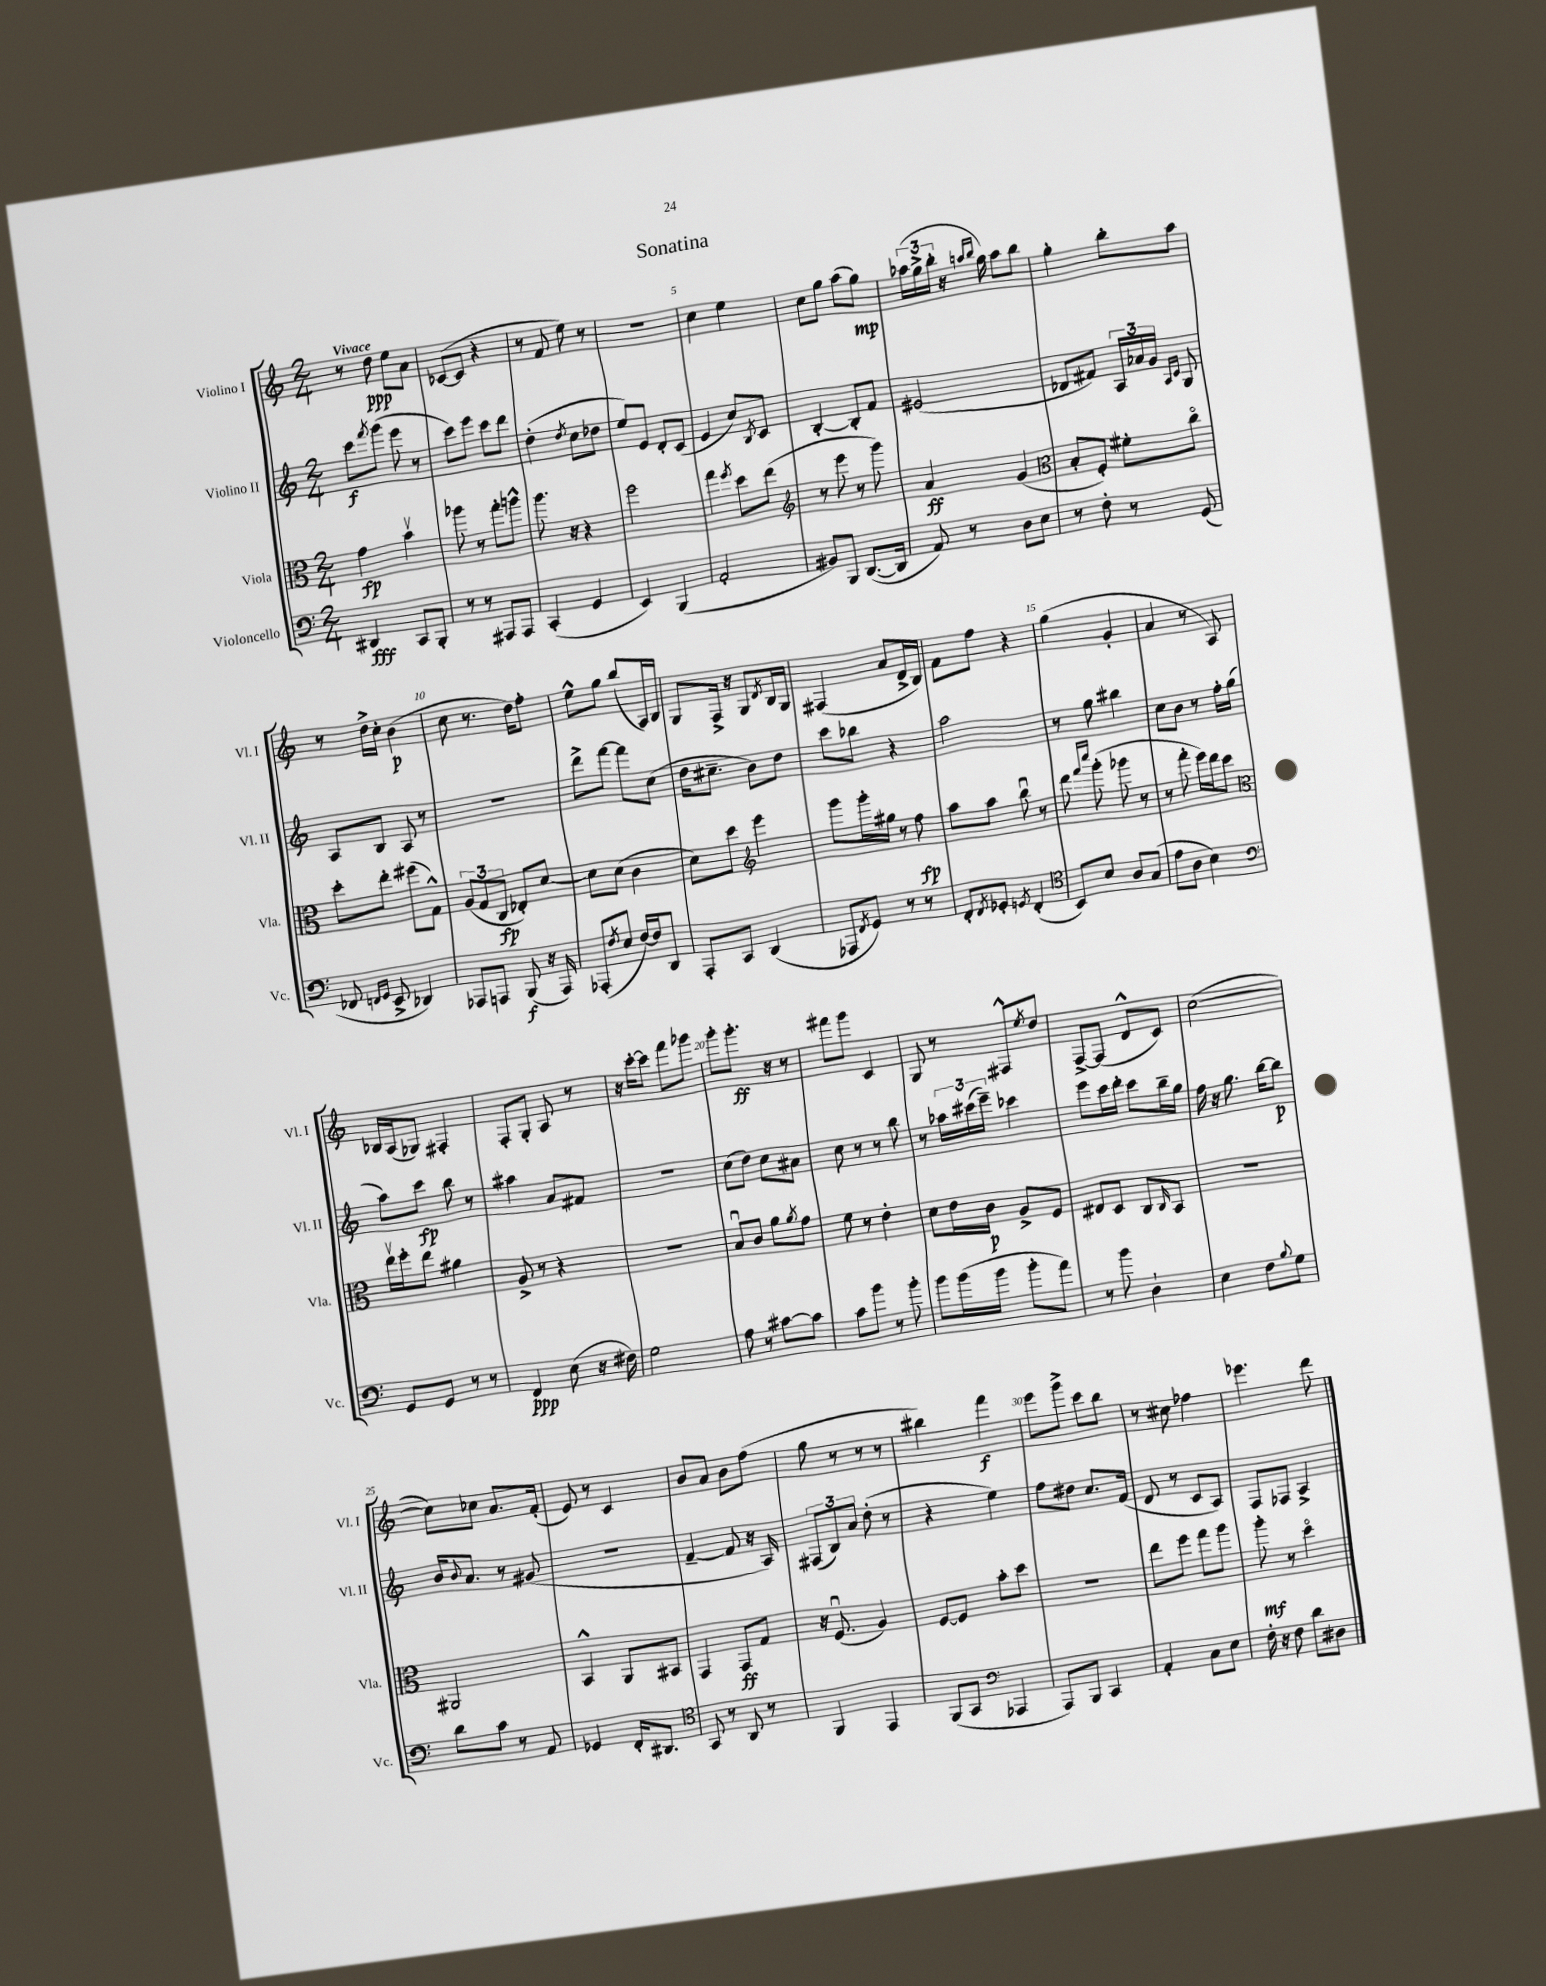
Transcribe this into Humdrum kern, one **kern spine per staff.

**kern	**kern	**kern	**kern
*staff4	*staff3	*staff2	*staff1
*clefF4	*clefC3	*clefG2	*clefG2
*k[]	*k[]	*k[]	*k[]
*M2/4	*M2/4	*M2/4	*M2/4
4DD#/	4g\	8ccc\L	8r
.	.	8qfff/	.
.	.	(8ggg\J	8dd\
8CC/L	4bv\	8eee\	8ee\L
8BBB'/J	.	8r	8a\J
=	=	=	=
8r	8aa-\	8ccc\L)	([8c-/L
8r	8r	8eee\J	8c-/]J
8AAA#/L	8gg'\L	8ccc\L	4r
8AAA#/J	8aa^^\J	8ddd\J	.
=	=	=	=
(4CC'/	8.aa\	(4dd'\	8r
.	.	.	8f/
.	16r	.	.
.	.	8qdd/	.
4GG/	4r	8cc\L	8ee\)
.	.	8dd-\J	8r
=	=	=	=
4EE/)	2ff\	8ee/L)	2r
.	.	8e/J	.
(4BBB/	.	8d'/L	.
.	.	(8c/J	.
=	=	=	=
2AA'/	4gg\	4e/	4cc\
.	8qff/	.	.
.	8dd\L	8cc/L)	4ee\
.	.	8qB/	.
.	(8ee\J	8c/J	.
=	=	=	=
*	*clefG2	*	*
8BB#/L)	8r	[4B'/	8cc\L
8BBB/J	8eee\	.	8gg\J
([8.DD/L	8r	8B'/]L	(8aa\L
.	8ggg\)	8f/J	8gg\J)
16DD/]Jk	.	.	.
=	=	=	=
8AA/)	4a/	(2e#/	(24aa-\LL
.	.	.	24gg^\
.	.	.	24bb'\JJ
8r	.	.	16r
.	.	.	16qqaa/LL
.	.	.	16qqbb/JJ
.	.	.	16gg\)
8D\L	(4g/	.	8aa\L
8E\J	.	.	8bb\J
=	=	=	=
*	*clefC3	*	*
8r	8B'/L	8d-/L	4gg'\
8F'\	8F'/J)	8f#/J)	.
8r	8f#'\L	24A/LL	8bb'\L
.	.	24a-/	.
.	.	24g/JJ	.
.	.	16qqA/LL	.
.	.	16qqc/JJ	.
(8GG/	8cco\J	8G/	8aa\J
=	=	=	=
8FF-/	8dd'\L	8A/L	8r
16qqFF/LL	.	.	.
16qqGG/JJ	.	.	.
8EE^/	8ee'\J	8B/J	16dd^\LL
.	.	.	16cc'\JJ
4DD-/)	(8ff#\L	8A/	(4b\
.	8G^^\J)	8r	.
=	=	=	=
8AAA-/L	(12A/L	2r	8cc\
.	12G/	.	.
8AAA/J	.	.	8.r
.	12C/J	.	.
(8BBB/	8E-'/L)	.	.
.	.	.	16dd\LK)
16r	[8d/J	.	8ff'\J
16AAA/)	.	.	.
=	=	=	=
(8AAA-'/L	8d\]L	8ddd^\L	8ee^^\L
8qF/	.	.	.
8E/J	(8d\J	[8fff\J	8gg\J
[16F/LL)	4c\	8fff\]L	(8bb/L
16F/]J	.	.	.
8DD/J	.	(8cc\J	16A/L)
.	.	.	16B/JJ
=	=	=	=
8AAA'/L	8d\L)	16dd\LK	8G/L
.	.	8.cc#~\J	.
8CC/J	8dd\J	.	16F^/Jk
.	.	.	16r
*	*clefG2	*	*
(4DD/	4eee\	8b\L)	8G/L
.	.	.	8qd/
.	.	8dd\J	16B/L
.	.	.	16G/JJ
=	=	=	=
8AAA-/L	8ggg\L	8ccc\L	(4F#/
8qFF/	.	.	.
8GG/J)	16ggg'\L	8bb-\J	.
.	16gg#\JJ	.	.
8r	8r	4r	8a/L
8r	8ff\	.	16d^/L
.	.	.	16B/JJ)
=	=	=	=
8FF'/L	8aa\L	2aa\	8f\L
8qFF/	.	.	.
8GG-'/J	8aa\J	.	8ff\J
8qGG/	.	.	.
(4FF'/	8bbu\	.	4r
.	8r	.	.
=	=	=	=
*clefC4	*	*	*
8BB/L)	8ddd\	8r	(4gg\
.	16qqfff/LL	.	.
.	16qqcccc/JJ	.	.
8B/J	(8ggg'\	8gg\	.
8A/L	8ggg-\	4bb#\	4g'/
(8G/J	8r	.	.
=	=	=	=
8e\L	8r	8cc\L	4a/
8A\J	8fff'\	8b\J	.
4B\)	16eee\LL)	8r	8r
.	16ddd\J	.	.
.	8ccc\J	16ff'\LL	8A/)
.	.	(16gg\JJ	.
=	=	=	=
*clefF4	*clefC3	*	*
8GG/L	16eev\LL	8aa\L)	16B-/LL
.	16ff'\J	.	(16A/J
8GG/J	8ee\J	8ccc\J	8G-/J)
8r	4a#\	8bb\	4F#'/
8r	.	8r	.
=	=	=	=
4FF/	8A^/	4aa#\	8F'/L
.	8r	.	8G'/J
(8E\	4r	8a/L	8A/
16r	.	8f#/J	8r
16F#\)	.	.	.
=	=	=	=
2G\	2r	2r	16r
.	.	.	[16ccc'\LK
.	.	.	8ccc\]J
.	.	.	8fff\L
.	.	.	8ggg-\J
=	=	=	=
8A\	8Bu/L	(8cc\L	8ggg'\L
8r	8c/J	8dd\J)	8.ggg'\J
[8c#\L	8a\L	8cc\L	.
.	.	.	16r
.	8qa/	.	.
8c#\]J	8g\J	8a#\J	8r
=	=	=	=
8c\L	8f\	8cc\	8fff#\L
8b\J	8r	8r	8ggg\J
8r	4e'\	8r	4c/
8b'\	.	8bb\	.
=	=	=	=
8b\L	8d\L	8r	8G/
(16b\L	16e\L	24aa-\LL	8r
.	.	(24ccc#\	.
16b\JJ	16c\JJ	.	.
.	.	24eee~\JJ)	.
8b'\L	8A^/L	4ccc-\	8F#^^/L
.	.	.	8qee/
8a\J)	8F/J	.	8dd/J
=	=	=	=
8r	8E#/L	8eee\L	[8F^/L
8b\	8D/J	16ccc\L	(8F/]J
.	.	16ddd'\JJ	.
4D`\	8C/L	8ccc\L	8d^^/L
.	16qqC/	.	.
.	8BB/J	16bb~\L	8c/J)
.	.	16gg\JJ	.
=	=	=	=
4E\	2r	16ff\	([2cc\
.	.	16r	.
.	.	8.gg\	.
8F\L	.	.	.
.	.	[16bb\LK	.
8qqB/	.	.	.
8G\J	.	8bb\]J	.
=	=	=	=
8d\L	2AA#/	16b/LK	8cc\]L)
.	.	8qqb/	.
.	.	8.a/J	.
8c\J	.	.	8cc-\J
8r	.	8r	8.a/L
8AA/	.	(8g#/	.
.	.	.	(16f'/Jk
=	=	=	=
4GG-/	4BB^^/	2r	8e/)
.	.	.	8r
16FF'/LK	8AA/L	.	4c/
8.DD#/J	.	.	.
.	8BB#/J	.	.
=	=	=	=
*clefC4	*	*	*
8GG/	4GG/	[4f~/	8b/L
8r	.	.	8a/J
8AA/	8GG/L	8f/]	8b\L
8r	8G/J	16r	(8ff\J
.	.	16A/)	.
=	=	=	=
4FF/	16r	(12F#/L	8gg\
.	(8.Fu/	.	.
.	.	12B/)	.
.	.	.	8r
.	.	12a/J	.
4EE/	4A/)	(8dd'\	8r
.	.	8r	8r
=	=	=	=
(8FF/L	[8F/L	4r	4bb#\)
8GG/J	8F/]J	.	.
*clefF4	*	*	*
4AAA-/	8b'\L	4ee\)	4fff\
.	8dd\J	.	.
=	=	=	=
8AAA/L)	2r	8ff\L	8eee\L
8BBB/J	.	8dd#\J	8ggg^\J
4CC/	.	8.cc/L	8ccc\L
.	.	.	8bb\J
.	.	(16f/Jk	.
=	=	=	=
4AA'/	8ee\L	8d/	8r
.	8ff\J	8r	8cc#\
8C\L	8gg\L	8c/L	4ff-\
8E\J	8aa\J	8A/J)	.
=	=	=	=
16F'\	8aa'\	8F/L	4.eee-\
16r	.	.	.
8F\	8r	8F-/J	.
8d\L	4ddo\	4A^/	.
8D#\J	.	.	8ddd\
==	==	==	==
*-	*-	*-	*-
